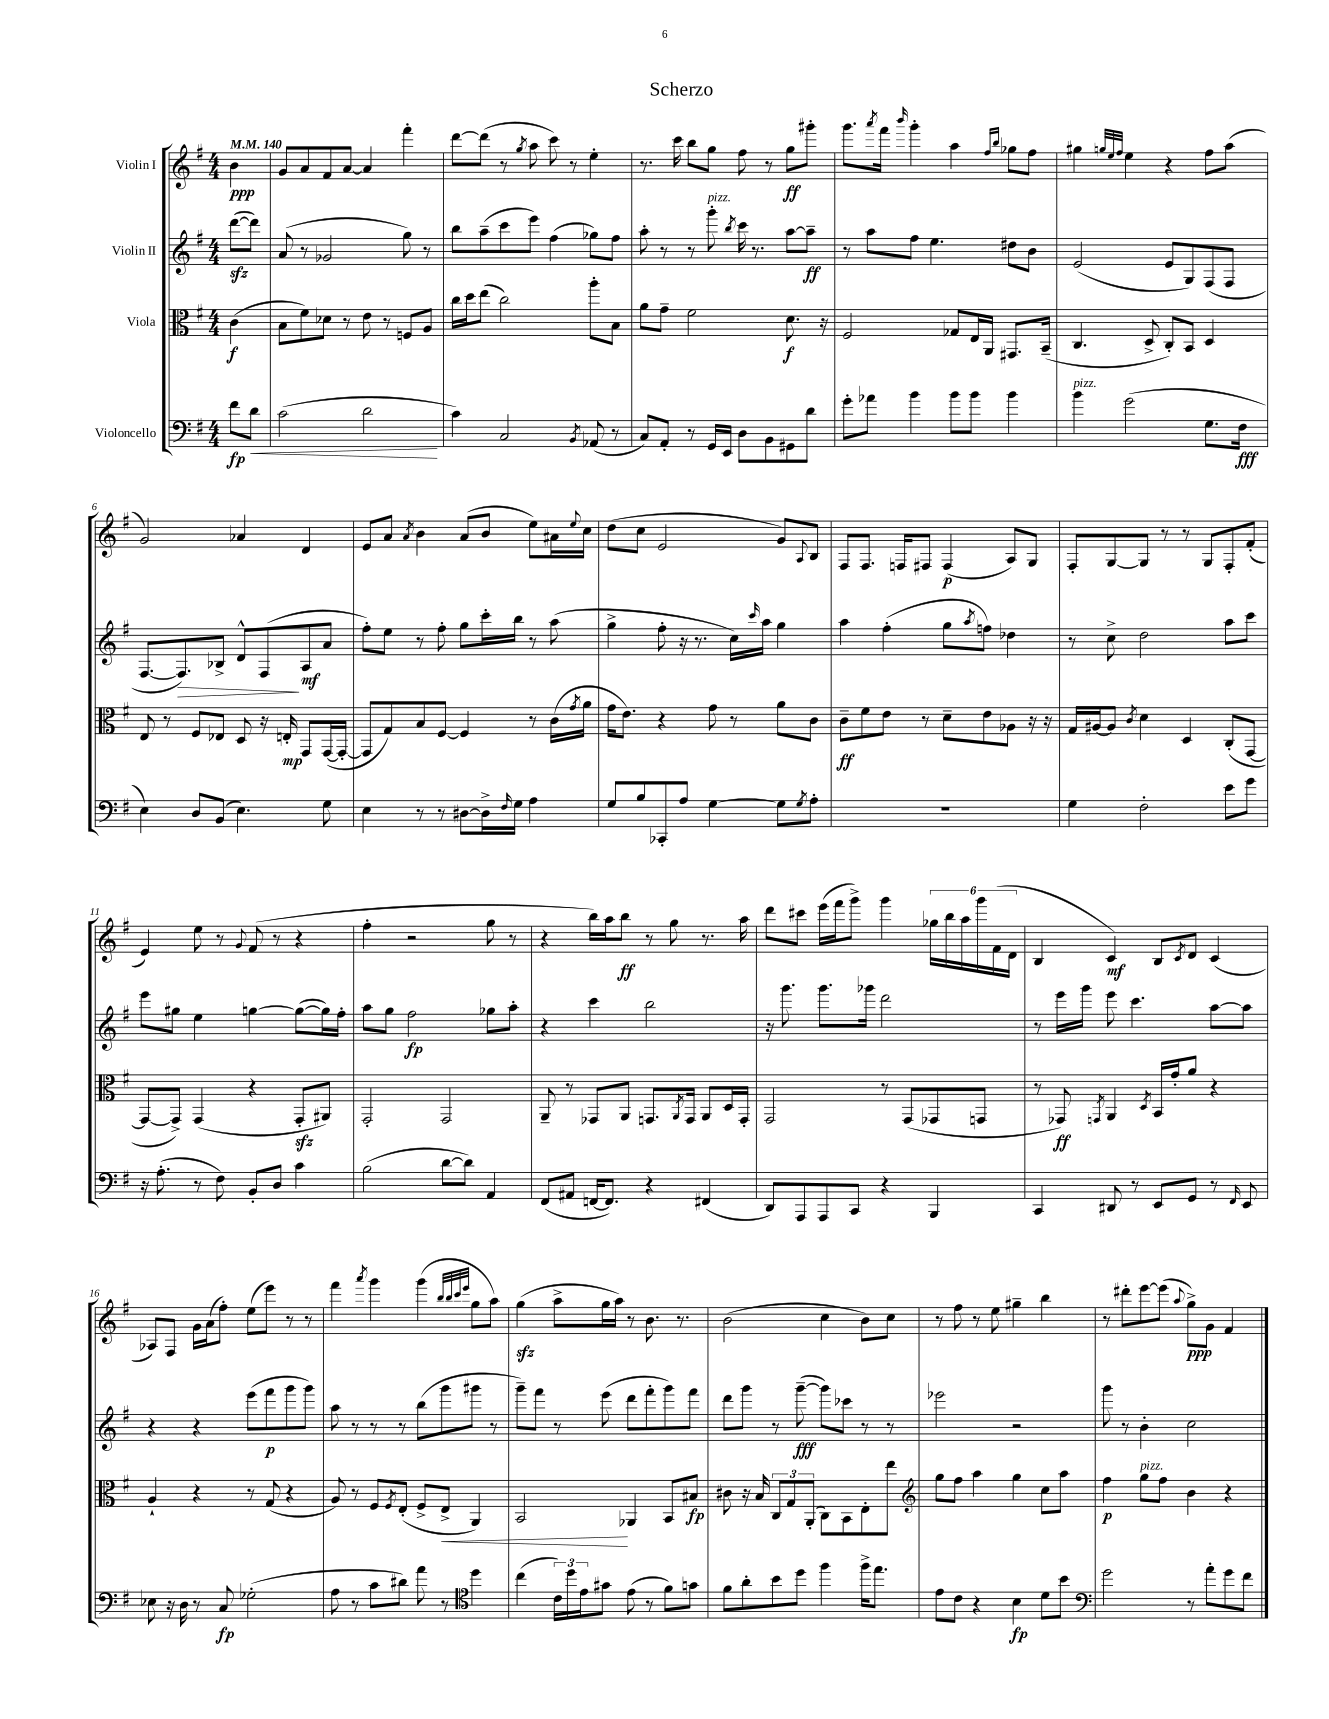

**kern	**kern	**kern	**kern
*staff4	*staff3	*staff2	*staff1
*clefF4	*clefC3	*clefG2	*clefG2
*k[f#]	*k[f#]	*k[f#]	*k[f#]
*M4/4	*M4/4	*M4/4	*M4/4
*MM140	*MM140	*MM140	*MM140
8f#\L	(4c\	([8ddd\L	4b\
8d\J	.	8ddd\]J)	.
=	=	=	=
(2c\	8B\L	(8a/	8g/L
.	8f#\)	8r	8a/
.	8d-\J	2g-/	8f#/
.	8r	.	[8a/J
2d\	8e\	.	4a/]
.	8r	.	.
.	8F/L	8gg\)	4fff#'\
.	8A/J	8r	.
=	=	=	=
4c\)	16cc\LL	8bb\L	[8ddd\L
.	16dd\J	.	.
.	(8ee\J	(8aa~\	(8ddd\]J
2C/	2cc\)	8ccc\	8r
.	.	.	8qgg/
.	.	8eee\J)	8aa\
.	.	(4ff#\	8ccc\)
.	.	.	8r
8qBB/	.	.	.
(8AA-/	8aa'\L	8gg-\L)	4ee'\
8r	8B\J	8ff#\J	.
=	=	=	=
8C/L)	8a\L	8aa'\	8.r
8AA'/J	8g~\J	8r	.
.	.	.	16ccc\
8r	2f#\	8r	8bb\L
16GG/LL	.	8ggg'\	8gg\J
16EE/JJ	.	.	.
.	.	8qbb/	.
8D\L	.	16ccc\	8ff#\
.	.	8.r	.
8BB\	.	.	8r
8GG#\	8.d\	[8aa\L	8gg\L
8d\J	.	8aa~\]J	8ggg#'\J
.	16r	.	.
=	=	=	=
8g'\L	2F#/	8r	8.ggg\L
8a-\J	.	8aa\L	.
.	.	.	8qaaa/
.	.	.	16fff#\Jk
.	.	.	16qqbbb/
4b\	.	8ff#\J	4ggg'\
.	.	4.ee\	.
8b\L	8G-/L	.	4aa\
8b\J	16E/L	.	.
.	16AA/JJ	.	.
.	.	.	16qqff#/LL
.	.	.	16qqbb/JJ
4b\	8.GG#/L	8dd#\L	8gg-\L
.	.	8b\J	8ff#\J
.	(16BB~/Jk	.	.
=	=	=	=
4b\	4.C/	(2e/	4gg#\
.	.	.	32qqgg/LLL
.	.	.	32qqee/
.	.	.	32qqff#/JJJ
(2g\	.	.	4ee\
.	8D^/	.	.
.	8C'/L)	8e/L	4r
.	8BB/J	8G/)	.
8.G\L	4D/	(8F#/	8ff#\L
.	.	8F#/J	(8aa\J
16F#\Jk	.	.	.
=	=	=	=
4E\)	8E/	[8.F#/L	2g/)
.	8r	.	.
.	.	8.F#/])	.
8D/L	8F#/L	.	.
(8BB/J	8E-/J	8B-^/J	.
4.E\)	8D/	8d^^/L	4a-/
.	16r	(8F#/	.
.	16E'/	.	.
.	8GG/L	8A/	4d/
8G\	([16GG/L	8a/J	.
.	16GG'/_JJ	.	.
=	=	=	=
4E\	8GG/]L	8ff#'\L)	8e/L
.	8G/)	8ee\J	8a/J
.	.	.	8qa/
8r	8B/	8r	4b\
8r	[8F#/J	8ff#'\	.
[8D#\L	4F#/]	8gg\L	(8a/L
16D#^\]L	.	16ccc'\L	8b/J
16qqF#/	.	.	.
16G\JJ	.	16bb\JJ	.
4A\	8r	8r	8ee\L)
.	(16c\LL	(8aa\	16a#\L
.	8qg/	.	8qqee/
.	16a\JJ	.	16cc\JJ
=	=	=	=
8G/L	16g\LK	4gg^\	(8dd\L
.	8.e\J)	.	.
8B/	.	.	8cc\J
8CC-'/	4r	8ff#'\	2e/
8A/J	.	16r	.
.	.	8.r	.
[4G\	8g\	.	.
.	8r	16cc\LL)	.
.	.	16qqccc/	.
.	.	16aa\JJ	.
8G\]L	8a\L	4gg\	8g/L)
8qG/	.	.	8qqA/
8A'\J	8c\J	.	8B/J
=	=	=	=
1r	8c~\L	4aa\	8F#/L
.	8f#\	.	8.F#/J
.	8e\J	(4ff#'\	.
.	.	.	16F/LK
.	8r	.	8F#/J
.	8d~\L	8gg\L	(4F#/
.	.	8qaa/	.
.	8e\	8ff\J)	.
.	8A-\J	4dd-\	8A/L)
.	16r	.	8G/J
.	16r	.	.
=	=	=	=
4G\	16G/LL	8r	8F#'/L
.	[16A#/J	.	.
.	8A#/]J	8cc^\	[8G/
.	8qc/	.	.
2F#'\	4d\	2dd\	8G/]J
.	.	.	8r
.	4D/	.	8r
.	.	.	8G/L
8e\L	(8C'/L	8aa\L	8F#'/
8g\J	[8GG/J	8ccc\J	(8f#'/J
=	=	=	=
16r	8GG/_L	8eee\L	4e/)
(8.A'\	.	.	.
.	8GG^/]J)	8gg#\J	.
8r	(4GG/	4ee\	8ee\
8F#\)	.	.	8r
.	.	.	8qqg/
8BB'/L	4r	[4gg\	(8f#/
8D/J	.	.	8r
4c\	8GG'/L	(8gg\_L	4r
.	8AA#/J)	16gg\]L)	.
.	.	16ff#'\JJ	.
=	=	=	=
(2B\	2GG'/	8aa\L	4ff#'\
.	.	8gg\J	.
.	.	2ff#\	2r
[8d\L	2GG/	.	.
8d\]J)	.	.	.
4AA/	.	8gg-\L	8gg\
.	.	8aa'\J	8r
=	=	=	=
(8FF#/L	8AA~/	4r	4r
8AA#/J	8r	.	.
[16FF/LK	8GG-/L	4ccc\	16bb\LL)
8.FF/]J)	.	.	16aa\J
.	8AA/J	.	8bb\J
4r	8.GG/L	2bb\	8r
.	.	.	8gg\
.	8qAA/	.	.
.	16GG/Jk	.	.
(4FF#/	8AA/L	.	8.r
.	16D/L	.	.
.	16GG'/JJ	.	16aa\
=	=	=	=
8DD/L)	2GG/	16r	8ddd\L
.	.	8.ggg\	.
8AAA/	.	.	8ccc#\J
8AAA/	.	8.ggg\L	(16eee\LL
.	.	.	16fff#\J
8CC/J	.	.	8ggg^\J)
.	.	16ggg-\Jk	.
4r	8r	2ddd\	4ggg\
.	(8GG/L	.	.
4BBB/	8GG-/	.	24gg-\LL
.	.	.	24bb\
.	.	.	24aa\
.	8GG/J	.	24ggg\
.	.	.	(24f#\
.	.	.	24d\JJ
=	=	=	=
4CC/	8r	8r	4B/
.	8GG-/)	16eee\LL	.
.	.	16ggg\JJ	.
.	8qGG/	.	.
8DD#/	4AA/	8eee\	4c/)
8r	.	4.ccc\	.
.	8qD/	.	.
8EE/L	16BB/LL	.	8B/L
.	16g'/J	.	.
.	.	.	8qc/
8GG/J	8a/J	.	8d/J
8r	4r	[8aa\L	(4c/
16qqFF#/	.	.	.
8EE/	.	8aa\]J	.
=	=	=	=
8E-\	4A`/	4r	8A-/L)
16r	.	.	8F#/J
16D\	.	.	.
8r	4r	4r	16g\LL
.	.	.	(16a\J
8C/	.	.	8ff#'\J)
(2G-'\	8r	(8eee\L	(8ee\L
.	(8G/	8fff#\	8eee\J)
.	4r	8ggg\	8r
.	.	8ggg\J)	8r
=	=	=	=
8A\	8A/)	8aa\	4fff#\
8r	8r	8r	.
.	.	.	8qaaa/
8c\L	8F#/L	8r	4ggg\
.	8qF#/	.	.
8d#\J)	(8E'/J	8r	.
8a\	8F#^/L	(8bb\L	(4ggg\
8r	8E^/J	8ggg\	.
*clefC4	*	*	*
.	.	.	32qqbb/LLL
.	.	.	32qqbb/
.	.	.	32qqccc/
.	.	.	32qqeee/JJJ
4dd\	4AA/)	8ggg#\J	8gg\L
.	.	8r	8aa\J)
=	=	=	=
(4cc\	2BB/	8ggg~\L)	(4gg\
.	.	8fff#\J	.
24c\LL)	.	8r	8aa^\L
24dd\	.	.	.
24e\J	.	.	.
8g#\J	.	(8eee\	16gg\L
.	.	.	16aa\JJ)
(8e\	4AA-/	8ddd\L	8r
8r	.	8fff#'\	8.b\
8f#\L)	8BB/L	8ggg\)	.
.	.	.	8.r
8g\J	8B#/J	8fff#\J	.
=	=	=	=
8f#\L	8c#\	8ddd\L	(2b\
8a'\	16r	8ggg\J	.
.	16B/	.	.
8b\	12C/L	8r	.
.	12G/	.	.
8dd\J	.	([8ggg~\	.
.	(12AA'/J	.	.
4ff#\	8C\L)	8ggg\]L)	4cc\
.	8BB\	8ccc-\J	.
16ff#^\LK	8E'\	8r	8b\L)
8.ee\J	.	.	.
.	8ee\J	8r	8cc\J
=	=	=	=
*	*clefG2	*	*
8e\L	8gg\L	2eee-\	8r
8c\J	8ff#\J	.	8ff#\
4r	4aa\	.	8r
.	.	.	8ee\
4B\	4gg\	2r	4gg#~\
8d\L	8cc\L	.	4bb\
8b\J	8aa\J	.	.
=	=	=	=
*clefF4	*	*	*
2g\	4ff#\	8ggg\	8r
.	.	8r	8ddd#'\L
.	8gg\L	4b'\	[8eee\
.	8ff#\J	.	(8eee\]J
.	.	.	8qqaa/
8r	4b\	2cc\	8gg^\L)
8a'\L	.	.	8g\J
8g\	4r	.	4f#/
8f#\J	.	.	.
==	==	==	==
*-	*-	*-	*-
